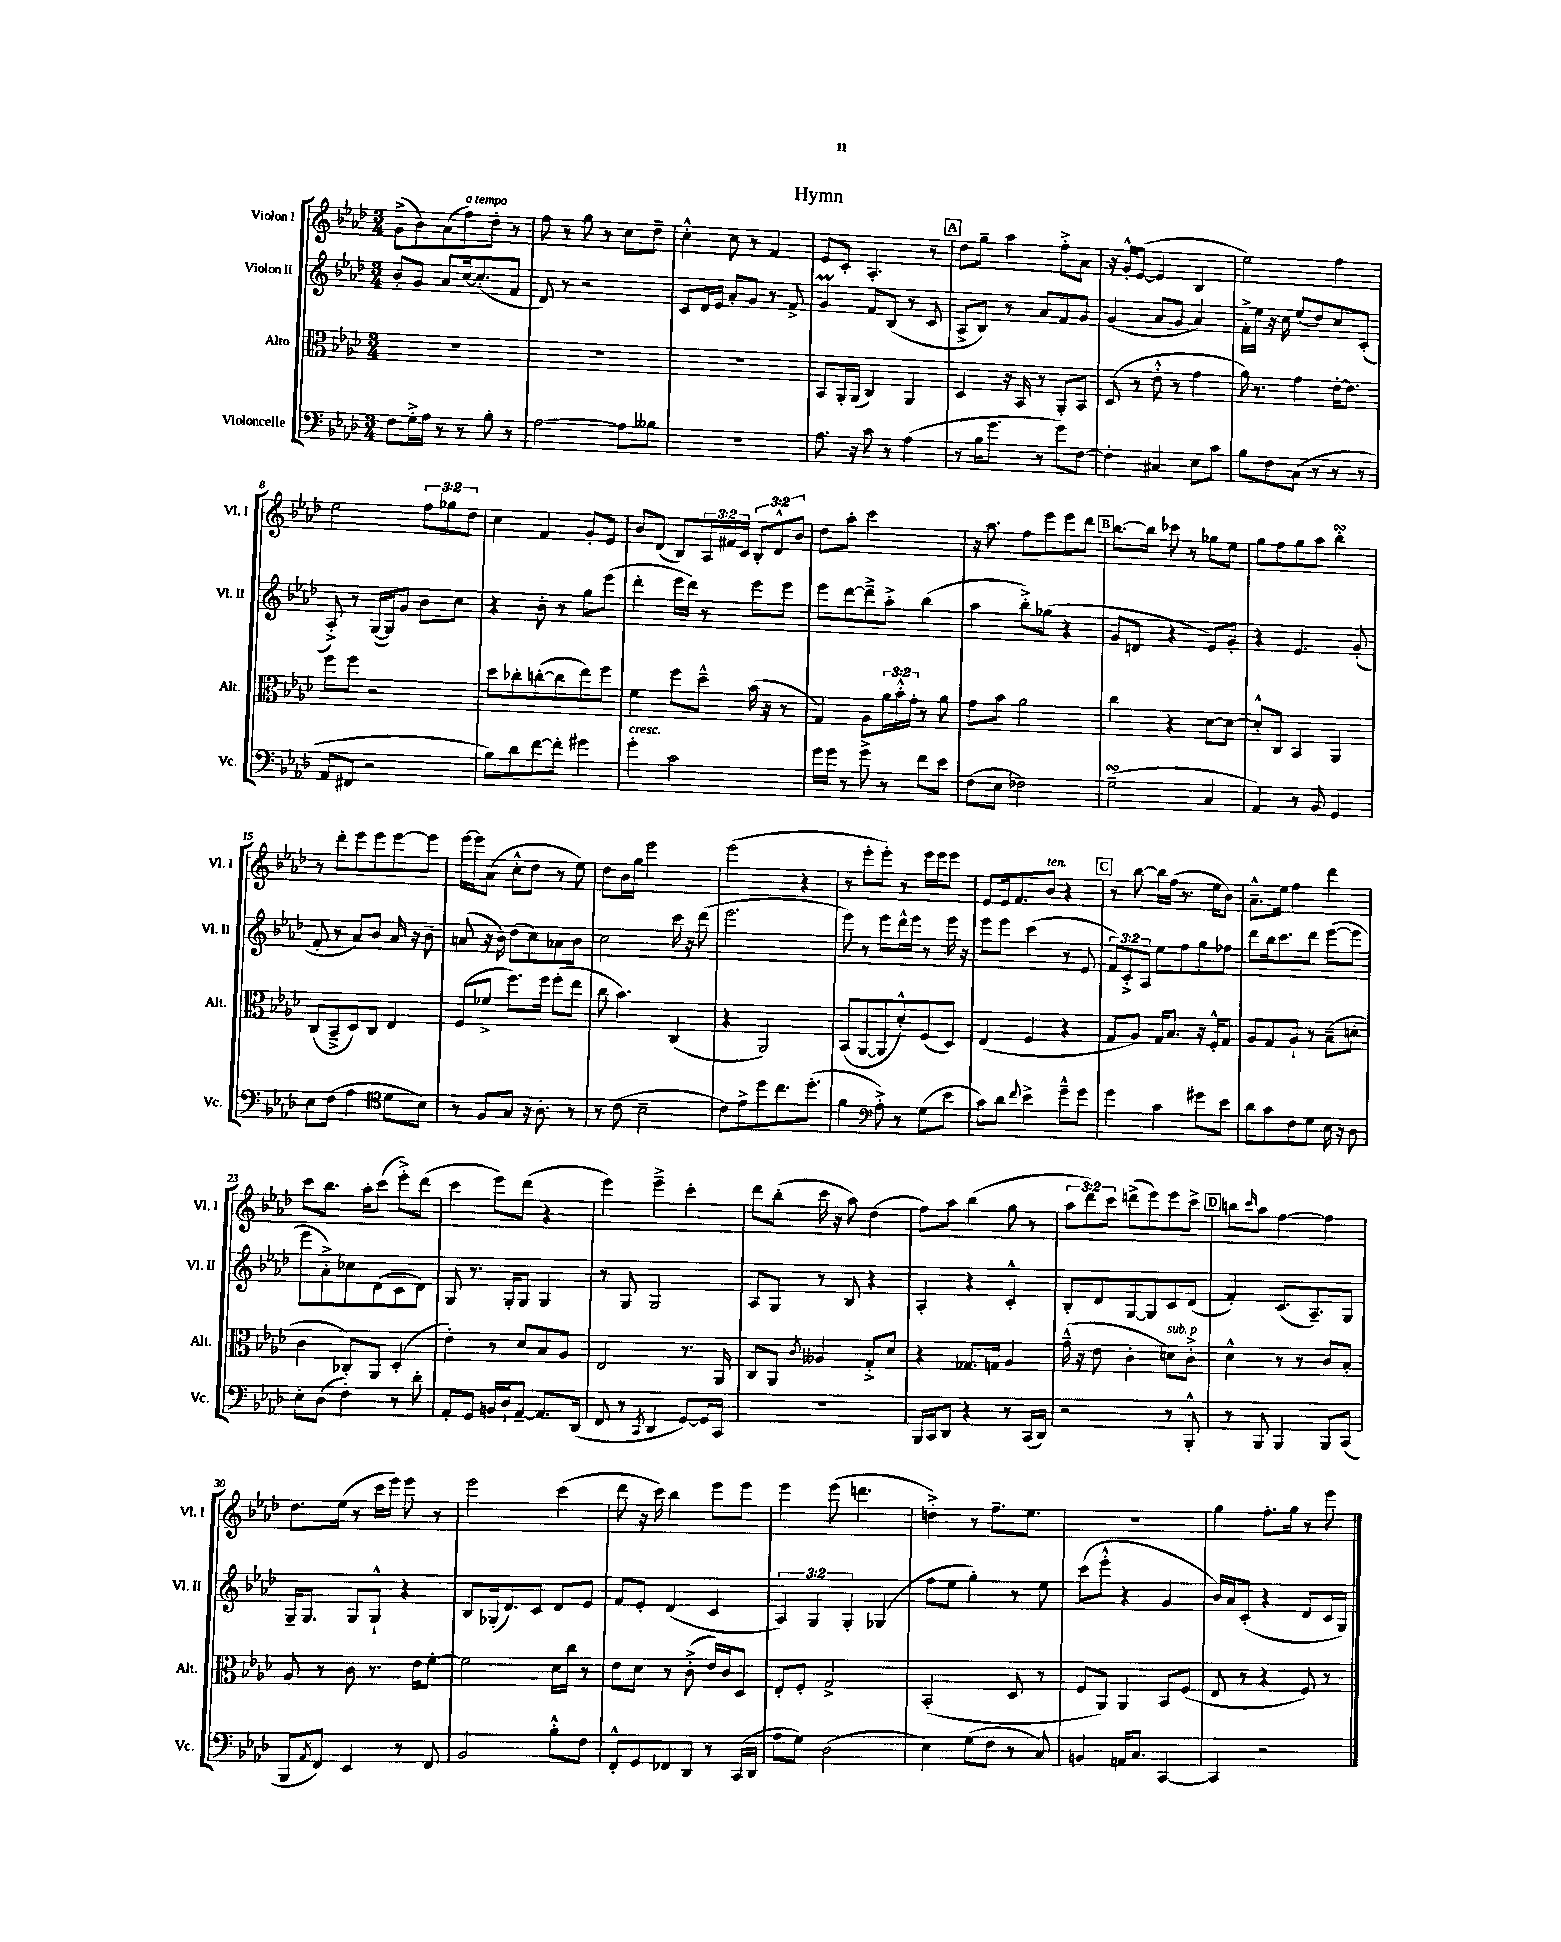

**kern	**kern	**kern	**kern
*staff4	*staff3	*staff2	*staff1
*clefF4	*clefC3	*clefG2	*clefG2
*k[b-e-a-d-]	*k[b-e-a-d-]	*k[b-e-a-d-]	*k[b-e-a-d-]
*M3/4	*M3/4	*M3/4	*M3/4
8F	2.r	8b-'	(8g^
16G'^	.	8g	8b-)
16A-	.	.	.
8r	.	8a-	(8a-
8r	.	[16cc	8ff)
.	.	(8.cc']	.
8B-'	.	.	8dd-'
8r	.	8f	8r
=	=	=	=
[2A-	2.r	8d-)	8ff
.	.	8r	8r
.	.	2r	8gg
.	.	.	8r
8A-]	.	.	8cc
8B--	.	.	8dd-~
=	=	=	=
2.r	2.r	8c	4cc'^^
.	.	16d-	.
.	.	16e-	.
.	.	8a-'	8cc
.	.	8g	8r
.	.	8r	4f
.	.	8f^	.
=	=	=	=
8.A-	8BB-	4g	8e-
.	16AA-'	.	8c'
16r	(16AA-	.	.
8c	4C)	8f	4.A-'
8r	.	(8B-	.
(4A-	4AA-	8r	.
.	.	8c	8r
=	=	=	=
8r	4D-	8A-^	8dd-
16B-	.	8B-)	8gg~
8.g	.	.	.
.	16r	8r	4aa-
.	16BB-	.	.
8r	8r	8a-	.
8g)	8AA-'	8f	8ff'^
[8F	8BB-	8g	8a-
=	=	=	=
4F']	(8D-	(4g	16r
.	.	.	16g'^^
.	8r	.	([8e-
4C#	8e-'^^	8a-	4e-]
.	8r	8g	.
8E-	4g	4a-)	4B-
8c	.	.	.
=	=	=	=
8B-	16a-)	16f'^	2ee-)
.	8.r	16ee-	.
8F	.	16r	.
.	.	16cc	.
(8C	4g	(8ee-	.
8r	.	8dd-)	.
8r	[16e-'	8cc	4ff
.	8.e-]	.	.
8r	.	(8c'	.
=	=	=	=
8AA-	8ff	8A-'^)	2ee-
8FF#	8ff	8r	.
2r	2r	([16G	.
.	.	16G])	.
.	.	8g	.
.	.	8b-	12ff
.	.	.	12gg-
.	.	8cc	.
.	.	.	12dd-
=	=	=	=
8B-)	8dd-	4r	4cc
8d-	8cc-'	.	.
[8f	([8cc'	8b-'	4f
8f']	8cc]	8r	.
4g#	8ee-)	8gg	8g'
.	8ff	(8eee-	8e-
=	=	=	=
4g'	4f	4ddd-'	8b-
.	.	.	(8d-
2c	8ff	16eee-	8B-)
.	.	16ddd-)	.
.	8dd-~^^	8r	24A-
.	.	.	24f#
.	.	.	24c
.	(16b-	8eee-	12B-'
.	16r	.	.
.	.	.	12d-^^
.	8r	8eee-	.
.	.	.	12b-
=	=	=	=
16g	4G)	8eee-	8dd-
16g	.	.	.
8r	.	[8ddd-	8aa-'
8g^	8A-	8ddd-~^]	2ccc
8r	24a-	8aa-'^	.
.	24b-'^^	.	.
.	24g'	.	.
8f	8r	(4bb-	.
8e-	8a-	.	.
=	=	=	=
(8F	8g	4aa-	16r
.	.	.	8.aa-
8E-	8b-	.	.
2F-)	2a-	8bb-'^)	8ff
.	.	(8gg-	8eee-
.	.	4r	8eee-
.	.	.	8ddd-
=	=	=	=
(2G~	4cc	8g	[8.bb-
.	.	8d	.
.	.	.	16bb-]
.	4r	4r	8ccc-
.	.	.	8r
4C	[8d-	8e-)	8gg-
.	8d-_	8g'	8ee-
=	=	=	=
4AA-)	8d-'^^]	4r	8gg
.	8C	.	8ff
8r	4BB-	4.e-	8gg
8BB-	.	.	8aa-
4GG	4AA-	.	4bb-'
.	.	(8g'	.
=	=	=	=
8E-	(8C	8f'	8r
(8F	8BB-~^	8r	8ddd-'
4A-	8D-)	8a-)	8eee-
.	8C	8b-	8eee-
*clefC4	*	*	*
8d-	4E-	16a-	[8eee-
.	.	16r	.
8B-)	.	8b-~	8eee-]
=	=	=	=
8r	(8F	(8a	[16eee-
.	.	.	16eee-]
8F	8f-^	16r	(8a-
.	.	16b-)	.
8G	8.ff)	(8dd-	8cc'^^
16r	.	8cc)	8dd-
8.A-'	16ff	.	.
.	(8ff'	8a-	8r
8r	8ee-	8b-	8ee-)
=	=	=	=
8r	8cc	2cc	8dd-
(8c	4.b-)	.	16b-
.	.	.	16gg
2B-~	.	.	2eee-
.	(4C	16ccc	.
.	.	16r	.
.	.	(8ddd-	.
=	=	=	=
8c)	4r	2.eee-	(2eee-
8e-^	.	.	.
8dd-	2AA-)	.	.
8.cc	.	.	.
.	.	.	4r
(8.dd-'	.	.	.
=	=	=	=
4f	(8BB-	8eee-)	8r
.	[8AA-	8r	8eee-'
*clefF4	*	*	*
8A-'^)	8AA-]	8eee-	8eee-')
8r	8d-'^^)	16ddd-^^	8r
.	.	16eee-	.
(8G	(8F	8r	16eee-
.	.	.	16eee-
8e-	8D-)	16eee-	8eee-
.	.	16r	.
=	=	=	=
8c)	(4E-	8eee-	8e-
8d-	.	8eee-	16e-
.	.	.	8.f
8qqf	.	.	.
4e-^	4F	(4ccc	.
.	.	.	8b-
8g~^^	4r	8r	4r
8g	.	8e-	.
=	=	=	=
4g	8G	12f)	8r
.	.	12c'^	.
.	8A-)	.	[8bb-
.	.	12A-	.
4c	16G	8ee-	16bb-]
.	8.B-	.	(16ff
.	.	8ff	8.r
8g#	16r	8gg	.
.	16F'^^	.	16ee-
8e-	8G	8ff-	8b-)
=	=	=	=
8d-	8A-	8ddd-	8.a-~^^
8c	8G	16bb-	.
.	.	8.ccc	16ee-
8F	8A-`	.	4ff
8G	8r	8ddd-	.
16E-	(8B-~	([8eee-	4ddd-
16r	.	.	.
8D-	8d'	8eee-]	.
=	=	=	=
8E-'	4c	8eee-	8ccc
(8D-	.	8a-'^)	8.bb-
4F')	8C-')	8cc-	.
.	.	.	16aa-'
.	8AA-	(8d-	(8ccc
8r	(4D-'	8c	8eee-'^)
8d-'	.	8d-)	(8ddd-
=	=	=	=
8AA-'	4e-')	8G	4ccc
8GG	.	8.r	.
16BB	8r	.	8eee-)
16D-`	.	16G'	.
[8AA-~	8d-	8G	(8ddd-
8.AA-]	8B-	4G	4r
.	8A-	.	.
(16DD-	.	.	.
=	=	=	=
8FF	2E-	8r	4eee-)
8r	.	8G	.
8qCC	.	.	.
4DD-	.	2G	4eee-~^
[8GG)	8.r	.	4ccc'
16GG]	.	.	.
16CC	16AA-	.	.
=	=	=	=
2.r	8C	8A-	8ddd-
.	8AA-	8G	(8bb-'
.	8qc	.	.
.	4A--	8r	16ccc
.	.	.	16r
.	.	8B-	8aa-)
.	8G'^	4r	(4dd-
.	8d-	.	.
=	=	=	=
16BBB-	4r	4A-'	8ff)
16CC	.	.	.
8DD-	.	.	8aa-
4r	8.G-	4r	(4bb-
.	16G	.	.
8r	4A-	4c'^^	8gg
(16CC	.	.	8r
16DD-)	.	.	.
=	=	=	=
2r	(16g~^^	8B-'	12aa-
.	16r	.	.
.	.	.	12ddd-)
.	8e-	8d-	.
.	.	.	12ccc
.	4c'	[8G	(8ddd^
.	.	8G]	8eee-)
8r	8d)	8c	8eee-
8BBB-'^^	8c'^	(8d-	8ccc^
=	=	=	=
8r	4d-^^	4f')	8bb
.	.	.	16qqccc
8BBB-	.	.	8aa-
4BBB-	8r	(8.c	[4ff
.	8r	.	.
.	.	8.A-~)	.
8BBB-	8c	.	4ff]
(8CC	8B-'	8G	.
=	=	=	=
8BBB-	8A-	16G~	8.dd-
.	.	8.G	.
8qAA-	.	.	.
8FF)	8r	.	.
.	.	.	(16ee-
4EE-	8c	8G	8r
.	8.r	8G`^^	16ccc
.	.	.	16eee-)
8r	.	4r	8eee-
.	16e-	.	.
8FF	[8f'	.	8r
=	=	=	=
2BB-	2f]	8B-	2eee-
.	.	(16G-'	.
.	.	8.d-)	.
.	.	8c	.
8B-'^^	16d-	8d-	(4ccc
.	16cc	.	.
8F	8r	8e-	.
=	=	=	=
8FF'^^	8e-	8f	8ddd-
8GG	8d-	8e-'	16r
.	.	.	16ccc)
8FF-	8r	(4d-	4bb-
8DD-	(8c'^	.	.
8r	16e-)	4c	8eee-
.	16c	.	.
(16CC	8D-	.	8eee-
16DD-	.	.	.
=	=	=	=
8A-	8E-'	6A-)	4eee-
8G)	8F'	.	.
.	.	6G	.
(2D-	2G^	.	(8eee-
.	.	6G'	.
.	.	.	4.ddd
.	.	(4G-	.
=	=	=	=
4E-)	(2BB-'	8ff	4dd'^)
.	.	8ee-	.
(8G	.	4gg')	8r
8F	.	.	8.ff~
8r	8D-	8r	.
.	.	.	8.ee-
8C)	8r	8ee-	.
=	=	=	=
4BB	8F	(8ccc	2.r
.	8AA-)	8eee-'^^	.
16AA	4AA-	4r	.
8.C	.	.	.
[4CC	8BB-	4g	.
.	(8F	.	.
=	=	=	=
4CC]	8E-	16b-)	4gg
.	.	16a-	.
.	8r	(8c'	.
2r	4r	4r	8.ff'
.	.	.	16gg
.	8F)	8d-	8r
.	8r	16c	8eee-
.	.	16G)	.
==	==	==	==
*-	*-	*-	*-
